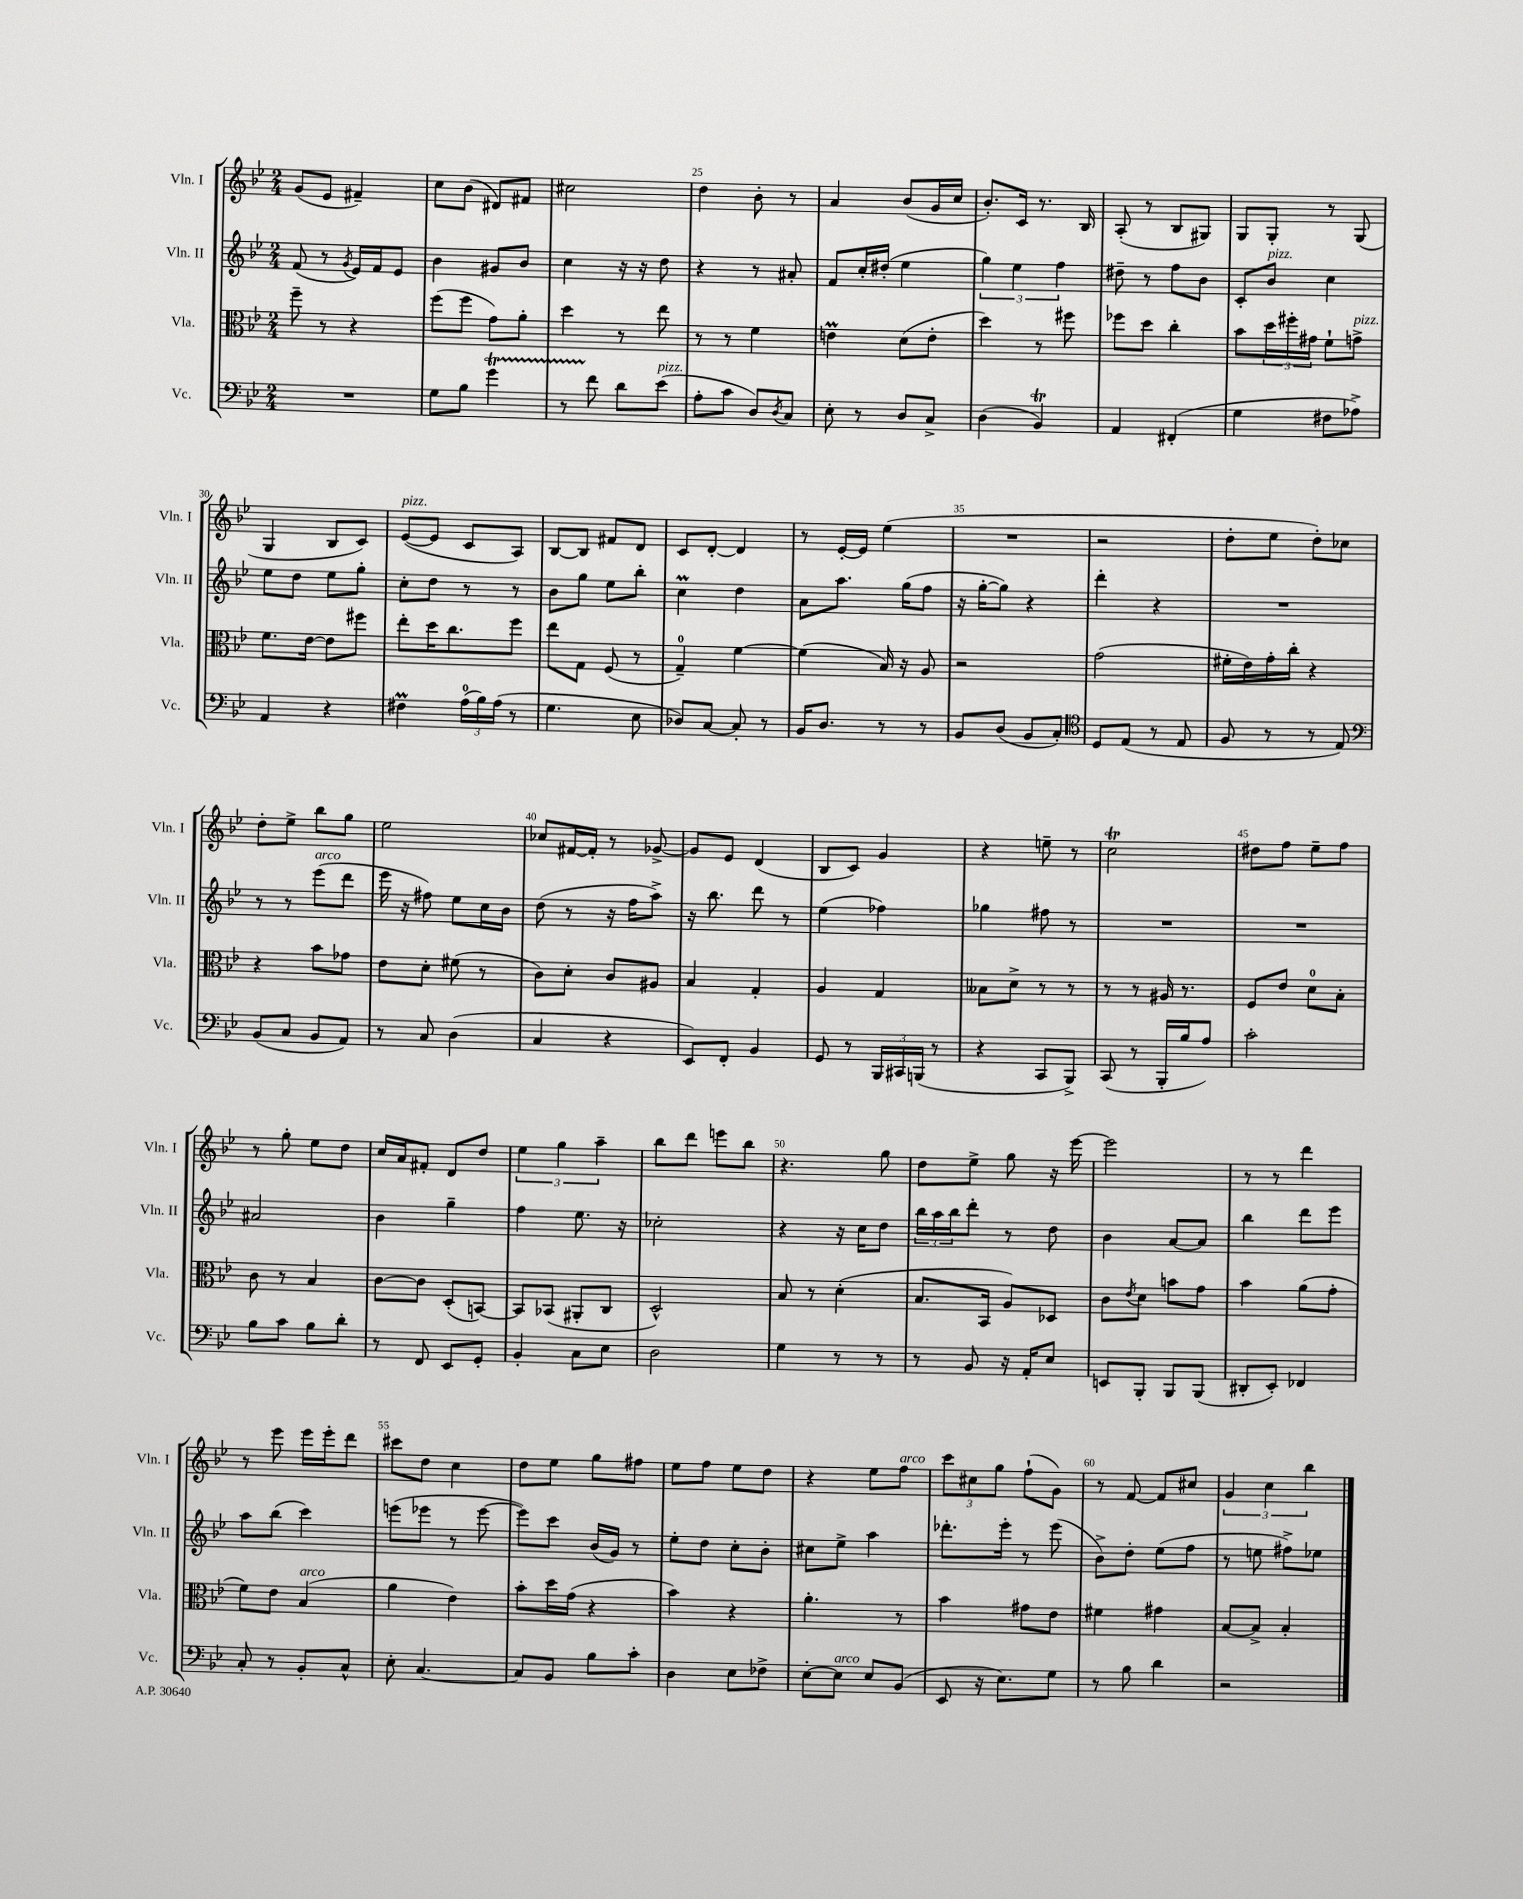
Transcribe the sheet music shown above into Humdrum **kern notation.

**kern	**kern	**kern	**kern
*staff4	*staff3	*staff2	*staff1
*clefF4	*clefC3	*clefG2	*clefG2
*k[b-e-]	*k[b-e-]	*k[b-e-]	*k[b-e-]
*M2/4	*M2/4	*M2/4	*M2/4
2r	8ff~	(8f	(8g
.	8r	8r	8e-
.	.	8qg	.
.	4r	16e-)	4f#~)
.	.	16f	.
.	.	8e-	.
=	=	=	=
8G	(8ff	4b-	8cc
8B-	8ff	.	(8b-
4g	8g)	8g#	8d#)
.	8a'	8b-	8f#
=	=	=	=
8r	4dd	4cc	2cc#
8f	.	.	.
8d	8r	16r	.
.	.	16r	.
(8e-	8ee-	8dd	.
=	=	=	=
8A'	8r	4r	4dd
8c	8r	.	.
8D)	4f	8r	8b-'
8qD	.	.	.
8C	.	8a#'	8r
=	=	=	=
8E-'	4e	8f	4a
8r	.	16cc'	.
.	.	(16dd#'	.
8D	(8d	4ee-	(8b-
8C^	8e'	.	16g
.	.	.	16cc
=	=	=	=
(4D	4dd)	6gg)	8.b-')
.	.	6ee-	.
.	.	.	16c
4BB-)	8r	.	8.r
.	.	6ff	.
.	8ff#	.	.
.	.	.	16B-
=	=	=	=
4AA	8ff-	8dd#~	(8A'
.	8dd	8r	8r
(4FF#'	4cc'	8ff	8B-
.	.	8b-	8G#)
=	=	=	=
4G	8b-	8c'	8G
.	24dd	8b-	8G'
.	24ff#'	.	.
.	24g#	.	.
8F#	8f`	4cc	8r
8A-^)	8g^	.	(8G
=	=	=	=
4AA	8.f	8ee-	4G
.	.	8dd	.
.	[16e-	.	.
4r	8e-]	8ee-	8B-
.	8ff#	8gg'	8c)
=	=	=	=
4F#	8ee-'	8cc'	([8e-
.	16dd	8dd	8e-]
.	8.cc	.	.
(24A	.	8r	8c
24B-)	.	.	.
(24A	.	.	.
8r	8ff	8r	8A)
=	=	=	=
4.G	8ee-	8b-	[8B-
.	8G	8gg	8B-]
.	(8F	8ee-	8f#
8E-	8r	8bb-'	8d
=	=	=	=
8D-)	4G~)	4cc	8c
[8C	.	.	[8d'
8C']	[4f	4dd	4d]
8r	.	.	.
=	=	=	=
16BB-	(4f]	8a	8r
8.D	.	.	.
.	.	8.aa	[16e-'
.	.	.	16e-]
8r	16B-)	.	(4ee-
.	16r	(16gg	.
8r	8A	8ff	.
=	=	=	=
8BB-	2r	16r	2r
.	.	[16gg'	.
(8D	.	8gg])	.
8BB-	.	4r	.
8C')	.	.	.
=	=	=	=
*clefC4	*	*	*
8D	(2g	4ddd'	2r
(8E-	.	.	.
8r	.	4r	.
8E-	.	.	.
=	=	=	=
8F	16f#'	2r	8dd'
.	16e-)	.	.
8r	16g'	.	8ee-
.	16cc'	.	.
8r	4r	.	8dd')
8E-)	.	.	8cc-
=	=	=	=
*clefF4	*	*	*
(8BB-	4r	8r	8dd'
8C	.	8r	8ee-^
8BB-	8b-	(8eee-	8bb-
8AA)	8g-	8ddd	8gg
=	=	=	=
8r	8e-	16eee-	2ee-
.	.	16r	.
8C	8d'	8ff#)	.
(4D	(8f#	8ee-	.
.	8r	16cc	.
.	.	16b-	.
=	=	=	=
4C	8c)	(8dd	8cc-
.	8d'	8r	[16f#
.	.	.	16f#']
4r	8c	16r	8r
.	.	16ff	.
.	8A#	8aa^)	[8g-^
=	=	=	=
8EE-)	4B-	16r	8g-]
.	.	8.bb-	.
8FF'	.	.	8e-
4BB-	4G'	8ddd	(4d
.	.	8r	.
=	=	=	=
8GG	4A	(4ee-	8B-
8r	.	.	8c)
24BBB-	4G	4ff-)	4g
24CC#	.	.	.
(24BBB	.	.	.
8r	.	.	.
=	=	=	=
4r	8B--	4gg-	4r
.	8d^	.	.
8CC	8r	8ff#	8ee~
8BBB-^)	8r	8r	8r
=	=	=	=
(8CC	8r	2r	2cc
8r	8r	.	.
16BBB-'	16A#	.	.
16B-	8.r	.	.
8A)	.	.	.
=	=	=	=
2c'	8F	2r	8dd#
.	8e-	.	8ff
.	8d	.	8ee-~
.	8B-'	.	8ff
=	=	=	=
8B-	8c	2a#	8r
8c	8r	.	8gg'
8B-	4B-	.	8ee-
8d'	.	.	8dd
=	=	=	=
8r	[8c	4b-	16cc
.	.	.	16a
8FF	8c]	.	8f#'
8EE-	(8D'	4gg~	8d
8GG'	[8BB)	.	8dd
=	=	=	=
4BB-'	8BB]	4ff	6ee-
.	(8BB-	.	.
.	.	.	6gg
8C	8AA#'	8.ee-	.
.	.	.	6aa~
8E-	8C	.	.
.	.	16r	.
=	=	=	=
2D	2D^^)	2cc-'	8bb-
.	.	.	8ddd
.	.	.	8eee
.	.	.	8bb-
=	=	=	=
4G	8B-	4r	4.r
.	8r	.	.
8r	(4d'	16r	.
.	.	16cc	.
8r	.	8dd	8gg
=	=	=	=
8r	8.B-	24bb-	8dd
.	.	24aa	.
.	.	24bb-	.
8BB-	.	8ddd'	8ee-^
.	16BB-	.	.
16r	8A)	8r	8gg
16AA'	.	.	.
8E-	8D-	8dd	16r
.	.	.	[16eee-
=	=	=	=
8EE	8c	4b-	2eee-]
.	8qe-	.	.
8BBB-'	8d	.	.
8BBB-	8b	[8a	.
(8BBB-	8g	8a]	.
=	=	=	=
8DD#'	4b-	4bb-	8r
8EE-')	.	.	8r
4FF-	(8a	8ddd	4ddd
.	8g'	8eee-	.
=	=	=	=
8C'	8f)	8aa	8r
8r	8e-	(8bb-	8eee-
8BB-'	(4B-	4ccc)	16eee-
.	.	.	16eee-'
8C^^	.	.	8ddd
=	=	=	=
8E-'	4a	(8eee	8ccc#
[4.C	.	8eee-	8dd
.	4e-)	8r	4cc
.	.	[8eee-	.
=	=	=	=
8C]	8b-'	8eee-])	8dd
8BB-	16dd	8ccc	8ee-
.	(16g	.	.
8B-	4r	(16b-	8gg
.	.	16g)	.
8c'	.	8r	8ff#
=	=	=	=
4D	4b-)	8ee-'	8ee-
.	.	8dd	8ff
8E-	4r	8cc'	8ee-
8F-^	.	8b-'	8dd
=	=	=	=
[8E-'	4.a'	8cc#	4r
8E-]	.	8ee-^	.
8E-	.	4aa	8ee-
(8BB-	8r	.	8ff
=	=	=	=
8EE-	4b-	8.ddd-'	12ccc
.	.	.	12cc#
16r	.	.	.
.	.	.	12gg
8.E-)	.	16eee-'	.
.	8g#	8r	(8ff`
8G	8e-	(8eee-	8g)
=	=	=	=
8r	4f#	8b-^)	8r
8B-	.	8dd'	[8f
4d	4g#	(8ee-	8f]
.	.	8ff	8cc#
=	=	=	=
2r	[8B-	8r	6g
.	8B-^]	8ee	.
.	.	.	6cc
.	4B-'	8ff#^)	.
.	.	.	6bb-
.	.	8ee-	.
==	==	==	==
*-	*-	*-	*-
